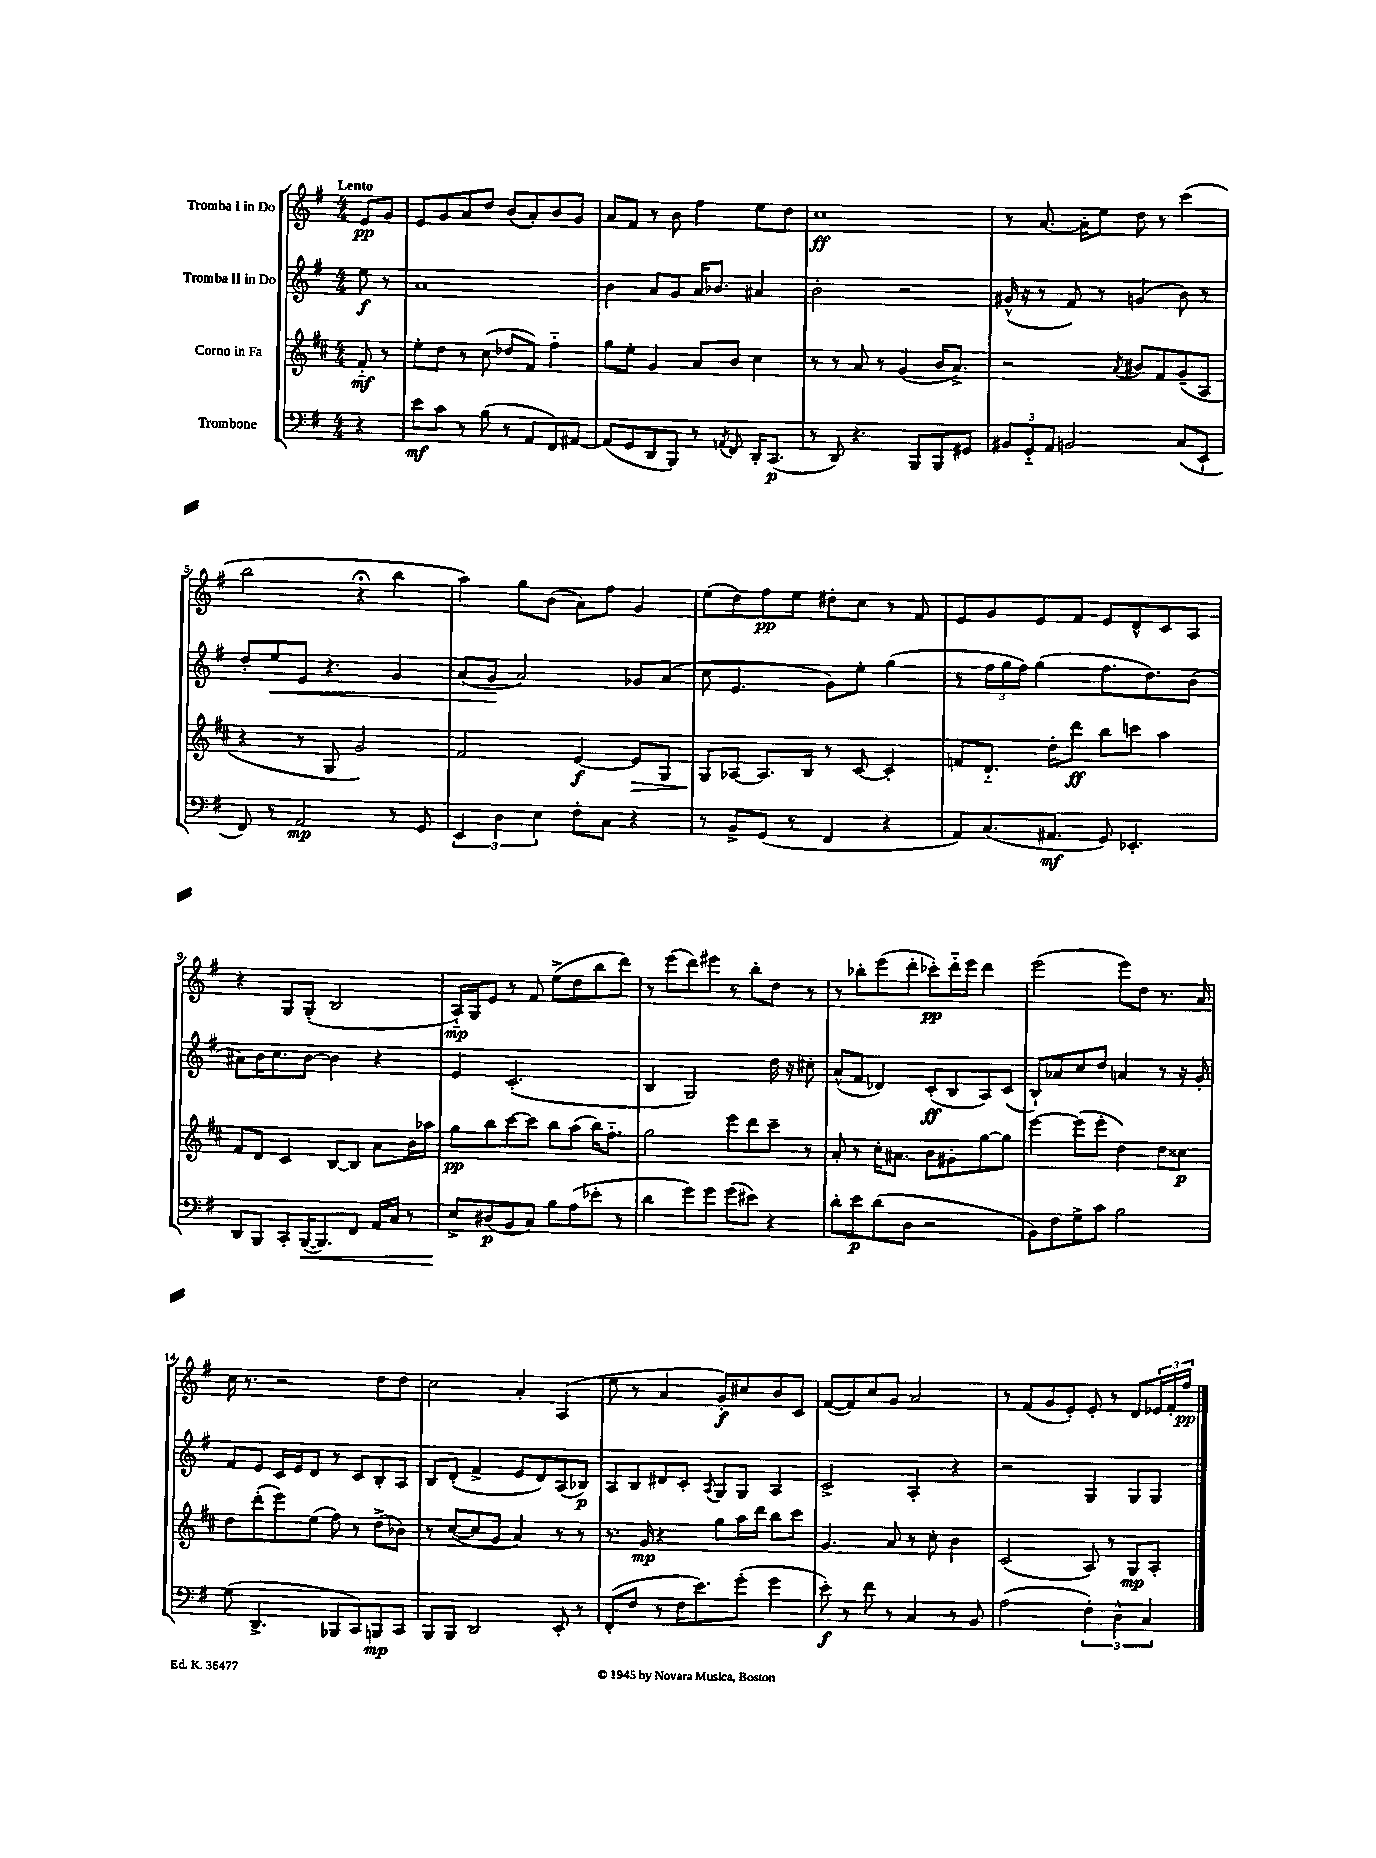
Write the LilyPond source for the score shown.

<<
\new StaffGroup <<
\new Staff = "s0" \with { instrumentName = "Tromba I in Do" } {
    \clef treble \key g \major \numericTimeSignature \time 4/4 \partial 4 \tempo "Lento"
    e'8\pp g'8 |
    e'8 g'8 a'8 d''8 b'8( a'8-.) b'8 g'8 |
    a'8 fis'8 r8 b'8 fis''4 e''8 d''8 |
    c''1\ff |
    r8 a'8.~ a'16-. e''8 d''8 r8 c'''4( |
    b''2 r4\fermata b''4 |
    a''4) g''8 b'8( a'8) fis''8 g'4 |
    e''8( d''8) fis''8\pp e''8 dis''8-. c''8 r8 fis'8 |
    e'8 g'8 e'8 fis'8 e'8 d'8-^ c'8 a8 |
    r4 g8 g8-.( b2 |
    a16-_\mp) g16 e'8 r8 fis'8 e''8->( d''8 b''8 d'''8) |
    r8 e'''8( d'''8) eis'''8 r8 b''8-. d''8 r8 |
    r8 bes''8-. e'''8( d'''8-. ces'''8-.\pp) d'''16-_ e'''16 d'''4 |
    e'''2( e'''8) d''8 r8. a'16 |
    c''16 r8. r2 d''8 d''8 |
    c''2 a'4-. a4( |
    e''8 r8 a'4 g'8-.\f) cis''8 b'8 c'8 |
    fis'8~( fis'8) c''8 g'8 a'2 |
    r8 fis'8( g'8 e'8-.) e'8-. r8 d'8 \tuplet 3/2 { ees'16 fis'16-. fis''16\pp } \bar "|." |
}
\new Staff = "s1" \with { instrumentName = "Tromba II in Do" } {
    \clef treble \key g \major \numericTimeSignature \time 4/4 \partial 4
    e''8\f r8 |
    a'1 |
    b'4 a'8 g'8 a'16 bes'8. ais'4 |
    b'2-. r2 |
    gis'16-^( r16 r8 fis'8) r8 g'4( b'8) r8 |
    d''8-. e''8\< e'8 r4. g'4 |
    a'8( g'8\! a'2) ges'8 a'8( |
    c''8 e'4. g'8) e''8-. g''4( |
    r8 \tuplet 3/2 { fis''16 g''16 fis''16) } g''4( fis''8. d''8.) b'8( |
    ais'8) b'16 c''8. b'8~ b'4 r4 |
    e'4 c'2.-.( |
    b4 g2) d''16 r16 cis''8-. |
    a'8-^( fis'8 des'4) c'8-.\ff( b8 a8) c'8( |
    b8-!) aes'8 c''8 d''8 a'4 r8 r16 g'16-. |
    fis'8 e'8 c'16 e'16 d'8 r8 c'8 b8-. a8 |
    b8 d'8-.( fis'4-> e'8 d'8) a8( bes8\p) |
    a8 b8 dis'8 c'8-. \acciaccatura { a8 } g8 g8 a4 |
    c'2-> a4-. r4 |
    r2 g4 g8 g8 \bar "|." |
}
\new Staff = "s2" \with { instrumentName = "Corno in Fa" } {
    \clef treble \key d \major \numericTimeSignature \time 4/4 \partial 4
    fis'8-_\mf r8 |
    e''8-. d''8 r8 cis''8( des''8 fis'8) fis''4-_ |
    g''8 e''8-. g'4 a'8 b'8 cis''4 |
    r8 r8 a'8 r8 g'4( b'16 a'8.->) |
    r2 \acciaccatura { a'8 } bis'8 fis'8 g'8--( a8 |
    r4 r8 g8 g'2) |
    fis'2 e'4~\f e'8\> g8 |
    g8\! aes8~ aes8. b16 r8 cis'8~ cis'4-. |
    f'8 d'8.-_ d''16-. d'''8\ff b''8 c'''8 a''4 |
    fis'8 d'8 cis'4 b8~ b8 a'8 b'16 aes''16 |
    g''8\pp b''8 cis'''8~ cis'''8 b''8 a''8( b''16) fis''8.-_ |
    g''2 e'''8 d'''8 cis'''8-- r8 |
    a'8-. r8 cis''16-. ais'8. b'8 gis'8-. g''8~ g''8 |
    e'''4~ e'''8( e'''8-. d''4) d''8 cisis''8\p |
    d''8 d'''8-.( e'''8) e''8( fis''8) r8 d''8->( bes'8) |
    r8 cis''8~( cis''8 g'8 a'4) r8 r8 |
    r8. g'16\mp r4 g''8 a''16 d'''16 b''8 cis'''8 |
    g'4. a'8 r8 cis''8-. b'4 |
    cis'2( a8) r8 g8\mp a8-. \bar "|." |
}
\new Staff = "s3" \with { instrumentName = "Trombone" } {
    \clef bass \key g \major \numericTimeSignature \time 4/4 \partial 4
    r4 |
    e'8\mf c'8 r8 b8( r8 a,8 fis,8) ais,8~ |
    ais,8( g,8 d,8 b,,8) r8 \acciaccatura { a,8 } fis,8 d,16-. c,8.\p( |
    r8 d,8) r4. b,,8 b,,8 gis,8 |
    \tuplet 3/2 { bis,8 g,8-_ a,8 } b,2 c8( e,8-! |
    fis,8) r8 a,2\mp r8 g,8 |
    \tuplet 3/2 { e,4 d4 e4 } fis8-. c8 r4 |
    r8 b,8-> g,8( r8 fis,4 r4 |
    a,8) c8.( ais,8.\mf g,8) ees,4.-. |
    d,8 b,,8 c,8-. b,,16~\<( b,,8.) fis,8 a,16 c16 r8 |
    e8->\! dis8\p( b,8 c8) b8 a8( ees'8-. r8 |
    d'4 g'8) g'8 g'8( eis'8) r4 |
    d'8-. e'8\p d'8( d8 r2 |
    b,8) fis8 g8-> c'8 b2 |
    g8( d,4.-> bes,,8 c,8) b,,8\mp c,8 |
    b,,8 b,,8 d,2 e,8-. r8 |
    fis,8-.( fis8 r8 fis16 e'8.) g'8-.( g'4 |
    e'8-.\f) r8 fis'8 r8 c4 r8 b,8 |
    a2( \tuplet 3/2 { fis4-.) d4-^ c4 } \bar "|." |
}
>>
>>
